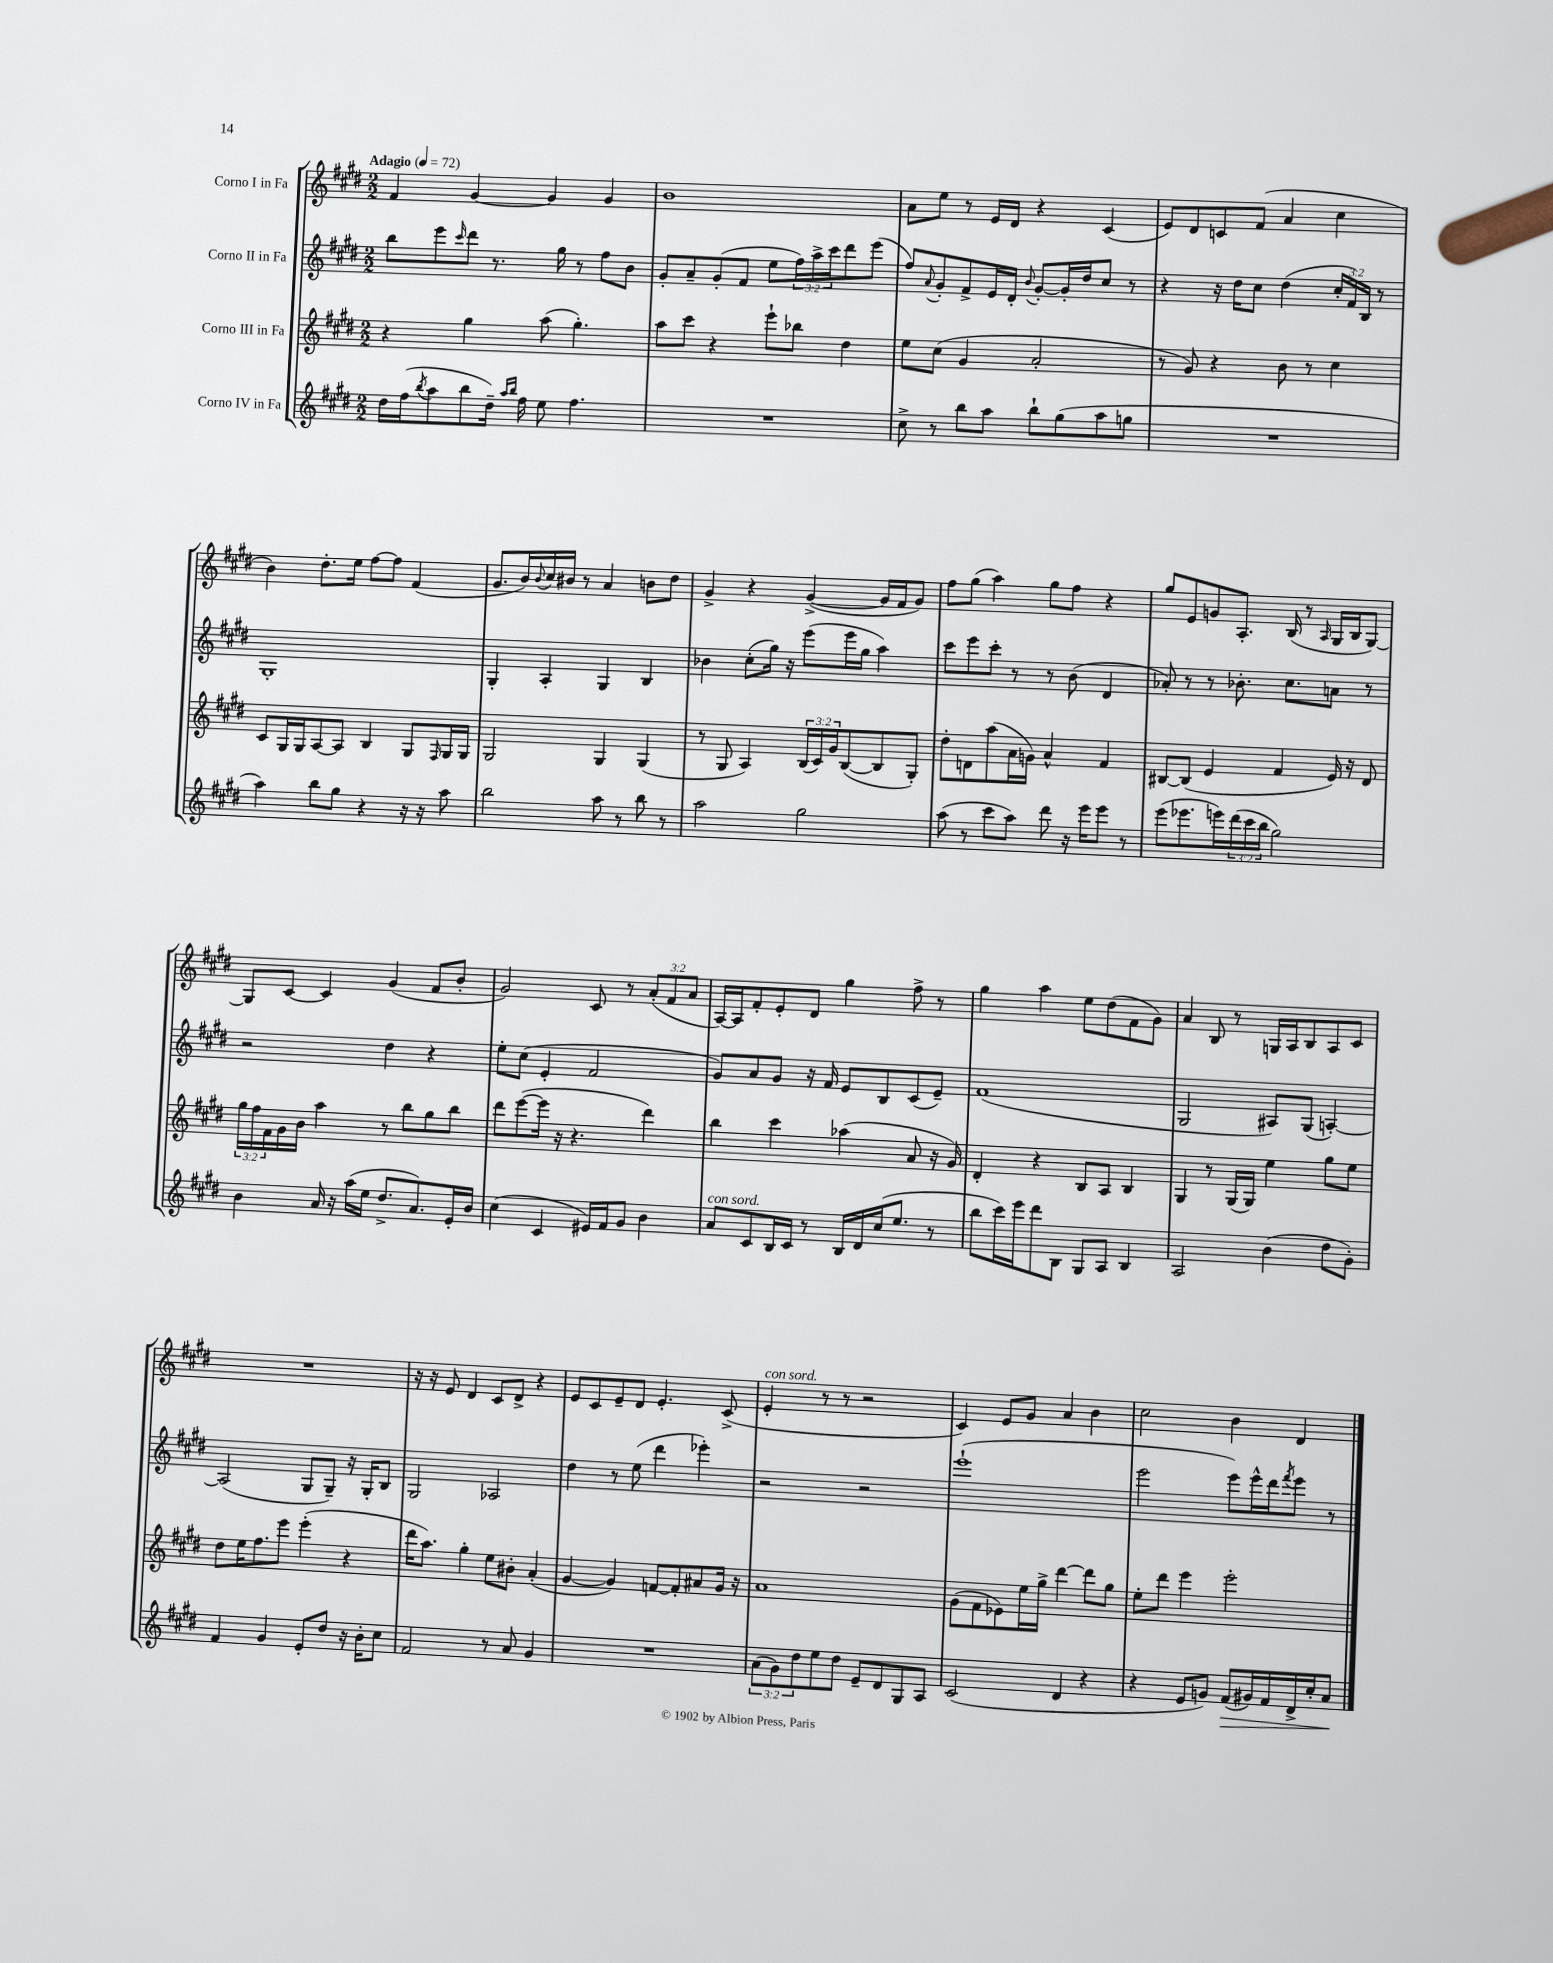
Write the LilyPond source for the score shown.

<<
\new StaffGroup <<
\new Staff = "s0" \with { instrumentName = "Corno I in Fa" } {
    \clef treble \key e \major \numericTimeSignature \time 2/2 \override Staff.TupletNumber.text = #tuplet-number::calc-fraction-text \tempo "Adagio" 4 = 72
    fis'4 gis'4~ gis'4 gis'4 |
    b'1 |
    a'8 e''8 r8 e'16 dis'16 r4 cis'4( |
    e'8) dis'8 c'8 fis'8( a'4 cis''4 |
    b'4) dis''8.-. e''16 fis''8~ fis''8 fis'4( |
    gis'8. b'16) \appoggiatura { b'8 } cis''16 bis'16 r8 a'4 b'8 dis''8 |
    gis'4-> r4 gis'4~->( gis'16 fis'16 gis'8) |
    fis''8 gis''8( a''4) gis''8 fis''8 r4 |
    gis''8 e'8 g'8 a8.-. b16( r8 \grace { a16 } gis16 b16 gis8~) |
    gis8 cis'8~ cis'4 gis'4( fis'8 b'8-. |
    gis'2) cis'8 r8 \tuplet 3/2 { a'8-.( fis'8 a'8 } |
    a16~) a16 fis'8-. e'8-. dis'8 gis''4 fis''8-> r8 |
    gis''4 a''4 e''8 dis''8( fis'8 gis'8) |
    a'4 b8 r8 g16 a16 b8 a8 cis'8 |
    R1 |
    r16 r16 e'8 dis'4 cis'8 dis'8-> r4 |
    e'8 cis'8 e'8-- dis'8 e'4.-. cis'8->( |
    e'4-.^\markup { \italic "con sord." } r8 r8 r2 |
    cis'4) e'8 gis'8 a'4 b'4 |
    cis''2 b'4 dis'4 \bar "|." |
}
\new Staff = "s1" \with { instrumentName = "Corno II in Fa" } {
    \clef treble \key e \major \numericTimeSignature \time 2/2 \override Staff.TupletNumber.text = #tuplet-number::calc-fraction-text
    b''8 e'''8 \grace { cis'''16 } dis'''8 r8. gis''16 r8 fis''8 b'8 |
    gis'8-. a'8-- gis'8-.( fis'8 e''8 \tuplet 3/2 { fis''16) a''16-> cis'''16 } dis'''8 e'''8( |
    fis''8) \appoggiatura { a'8 } gis'8-. fis'8-> e'16 dis'16-. \appoggiatura { b'8 } gis'8~-. gis'16-. dis''16 cis''8 r8 |
    r4 r16 dis''16 cis''8 dis''4( \tuplet 3/2 { cis''16-. fis'16) b16 } r8 |
    gis1-. |
    gis4-. a4-. gis4 b4 |
    bes'4 cis''8-.( gis''16) r16 e'''8( e'''16 gis''16 a''4) |
    cis'''8 e'''8 cis'''8-. r8 r8 b'8( dis'4 |
    aes'8-.) r8 r8 bes'8.-. cis''8. a'8 r8 |
    r2 dis''4 r4 |
    e''8-. cis''8( e'4-. fis'2 |
    gis'8) a'8 gis'8 r16 fis'16 e'8 b8 cis'8( e'8--) |
    fis'1( |
    gis2 ais8) gis8( a4~-.) |
    a2( gis8 gis8--) r16 gis16-. b8 |
    gis2 aes2 |
    dis''4 r8 e''8( dis'''4 ees'''4-.) |
    r2 r2 |
    e'''1-!( |
    e'''2 e'''8) e'''16-^ dis'''16 \acciaccatura { fis'''8 } e'''8 r8 \bar "|." |
}
\new Staff = "s2" \with { instrumentName = "Corno III in Fa" } {
    \clef treble \key e \major \numericTimeSignature \time 2/2 \override Staff.TupletNumber.text = #tuplet-number::calc-fraction-text
    r4 gis''4 a''8( gis''4.-.) |
    a''8 cis'''8 r4 e'''8-! bes''8 dis''4 |
    e''8 cis''8( gis'4 a'2-. |
    r8 gis'8) r4 b'8 r8 cis''4 |
    cis'8 gis16 gis16 a8~ a8 b4 gis8 \grace { fis16 } gis16 gis16 |
    gis2 gis4 gis4( |
    r8 gis8 a4) \tuplet 3/2 { b16( cis'16) gis'16 } b8~( b8 gis8-.) |
    dis''8-. d'8 a''8( a'16 g'16) a'4-^ fis'4 |
    bis8~ bis8( e'4 fis'4 e'16) r16 dis'8 |
    \tuplet 3/2 { gis''16 fis''16 fis'16 } gis'16 b'16 a''4 r8 b''8 gis''8 b''8 |
    dis'''8 e'''8~( e'''16 r16 r4. dis'''4) |
    b''4 cis'''4 aes''4( a'8 r16 gis'16) |
    dis'4-. r4 b8 a8 b4 |
    gis4 r8 gis16( gis16) e''4 gis''8 e''8 |
    dis''8 e''16 fis''8. e'''8 e'''4-.( r4 |
    dis'''16 a''8.) gis''4-. e''8 bis'8-. a'4-.( |
    gis'4~ gis'4) f'8~ f'8-. ais'8 gis'16 r16 |
    a'1 |
    gis'8( fis'8 ees'8) e''16 gis''16-> dis'''4~ dis'''8 gis''8 |
    e''8-. dis'''8 e'''4 e'''2-. \bar "|." |
}
\new Staff = "s3" \with { instrumentName = "Corno IV in Fa" } {
    \clef treble \key e \major \numericTimeSignature \time 2/2 \override Staff.TupletNumber.text = #tuplet-number::calc-fraction-text
    dis''16 fis''16( \acciaccatura { b''8 } a''8 b''8 dis''16--) \grace { a''16 b''16 } fis''16 e''8 fis''4. |
    R1 |
    cis''8-> r8 b''8 a''8 b''8-! gis''8( a''8 g''8 |
    R1 |
    a''4) b''8 gis''8 r4 r16 r16 a''8 |
    b''2 a''8 r8 b''8 r8 |
    a''2 gis''2 |
    a''8( r8 cis'''8 a''8) dis'''8 r16 e'''16 e'''8 r8 |
    e'''8( ees'''8. e'''16) \tuplet 3/2 { dis'''16( cis'''16 b''16 } gis''2) |
    b'4 a'16 r16 a''16( e''16 dis''8.-> a'8.) e'16-. b'16 |
    cis''4( cis'4 eis'16) fis'16 gis'8 b'4 |
    a'8^\markup { \italic "con sord." } cis'8 b16 cis'16 r8 b16 dis'16 cis''16( e''8. r8 |
    b''8 cis'''16) e'''16 dis'''8 b8 gis8 a8 b4 |
    a2 b'4( dis''8 gis'8-.) |
    fis'4 gis'4 e'8-. dis''8 r16 b'16-. cis''8 |
    fis'2 r8 a'8 gis'4 |
    R1 |
    \tuplet 3/2 { a'8( gis'8) dis''8 } e''8 dis''8 e'8-- dis'8 gis8 a8 |
    cis'2( dis'4 r4 |
    r4 e'8 g'8) fis'8\>( gis'16) fis'16 dis'16-> cis''16-. a'8\! \bar "|." |
}
>>
>>
\layout { \context { \Score \remove "Bar_number_engraver" } }
